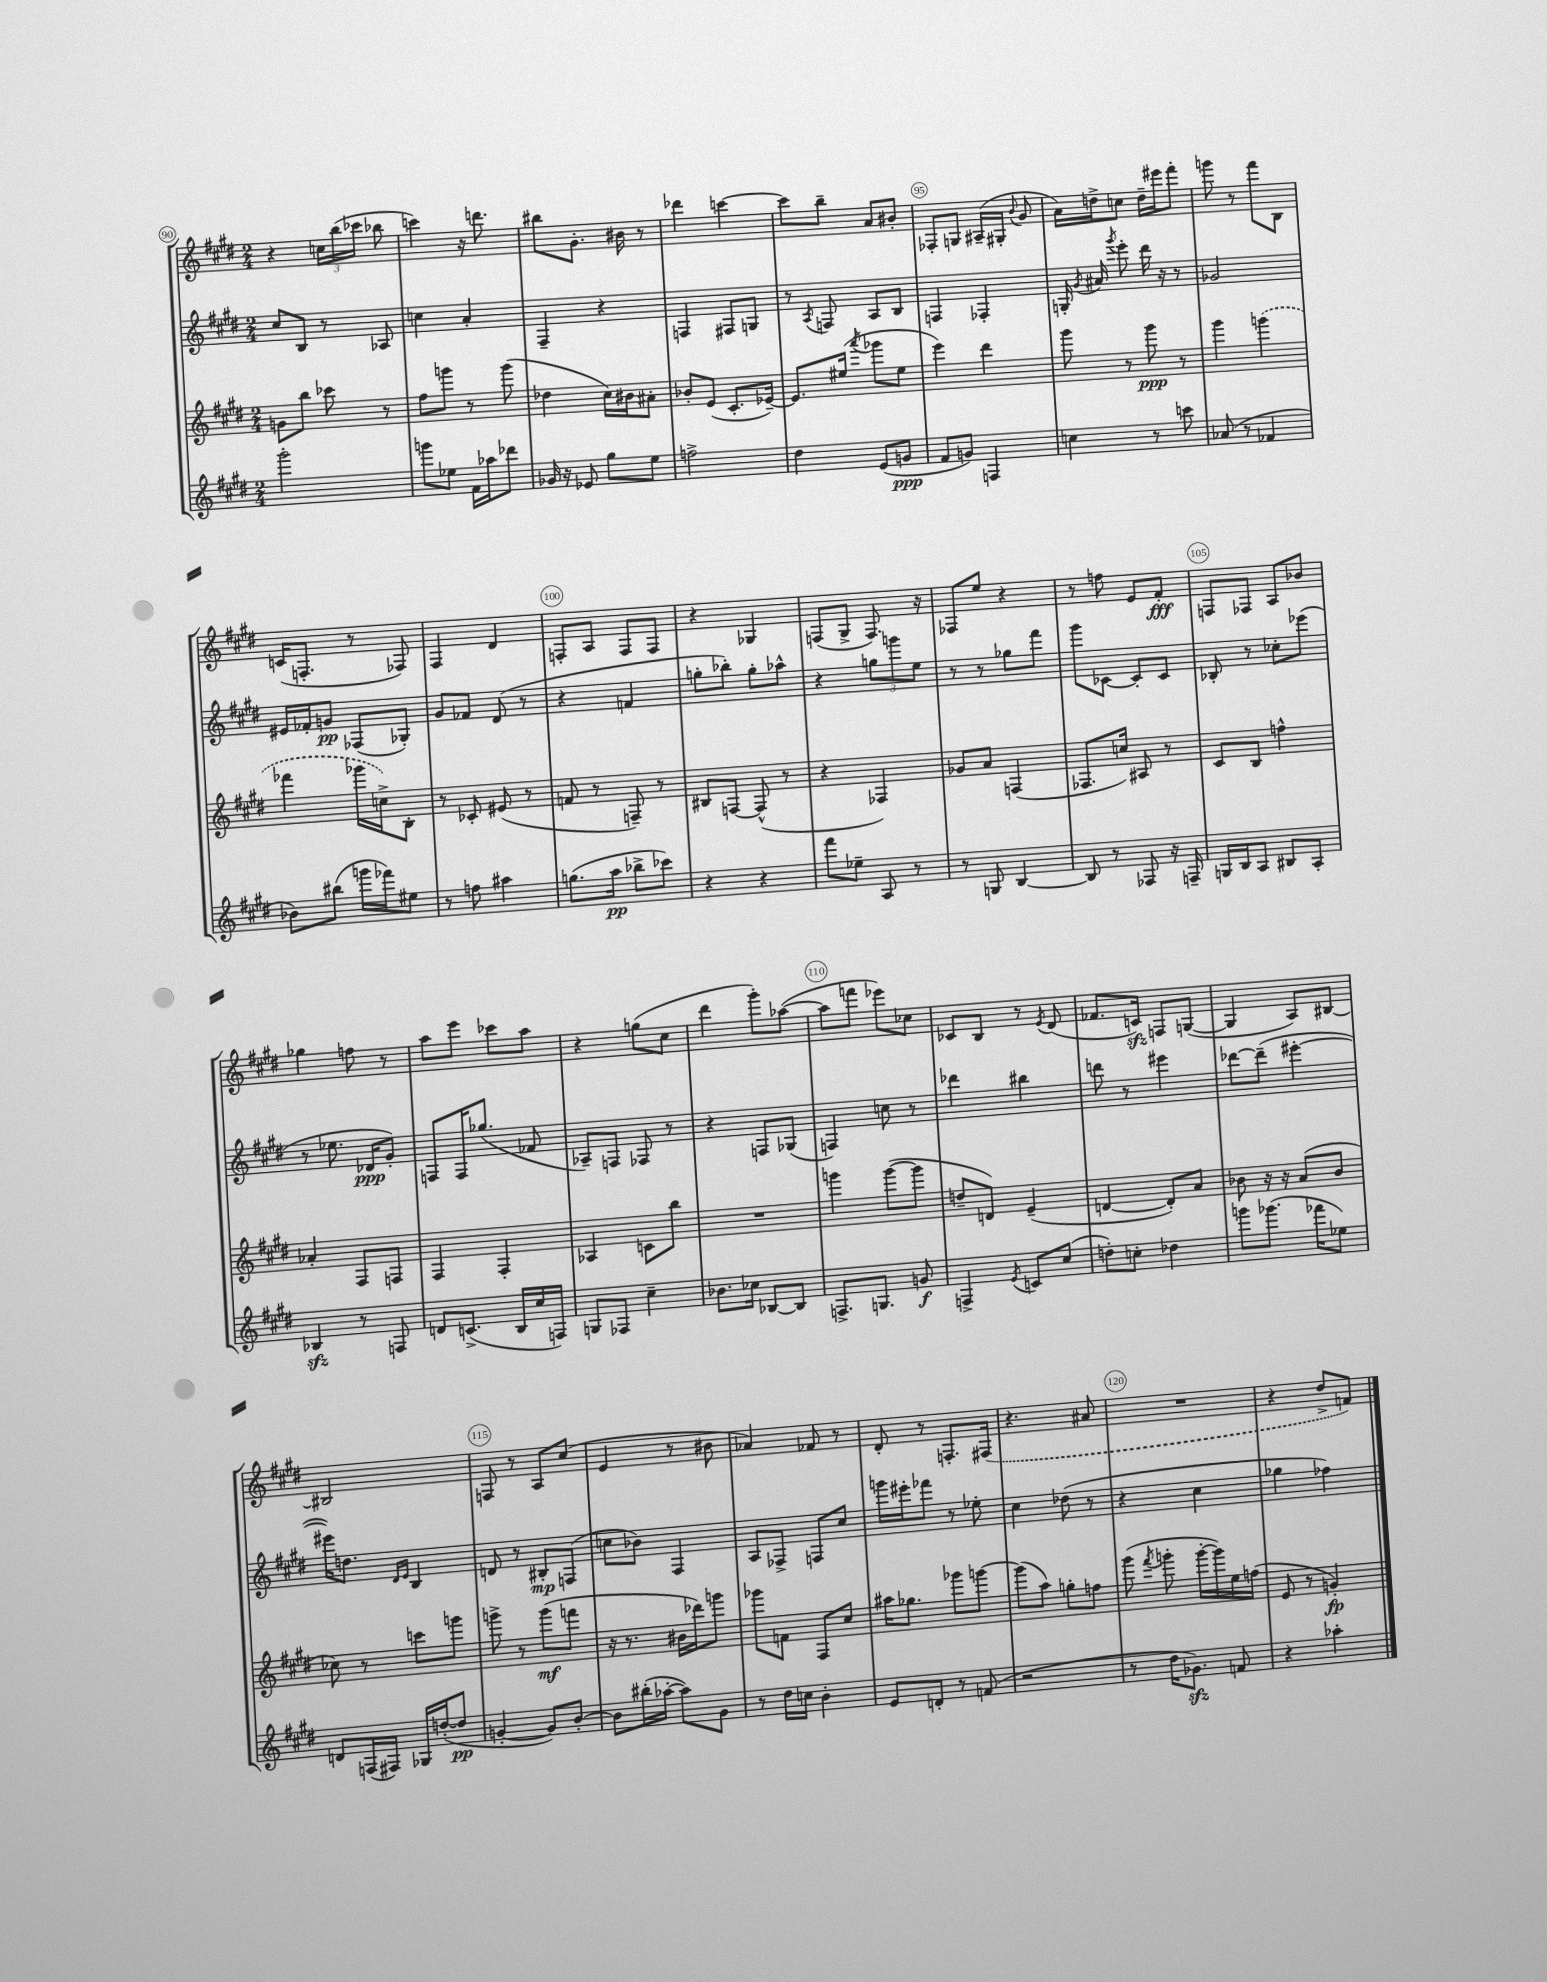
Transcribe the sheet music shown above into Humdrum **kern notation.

**kern	**dynam	**kern	**dynam	**kern	**dynam	**kern	**dynam
*part4	*part4	*part3	*part3	*part2	*part2	*part1	*part1
*staff4	*staff4	*staff3	*staff3	*staff2	*staff2	*staff1	*staff1
*clefG2	*	*clefG2	*	*clefG2	*	*clefG2	*
*k[f#c#g#d#]	*	*k[f#c#g#d#]	*	*k[f#c#g#d#]	*	*k[f#c#g#d#]	*
*M2/4	*	*M2/4	*	*M2/4	*	*M2/4	*
=90	=90	=90	=90	=90	=90	=90	=90
2ggg#'\	.	8gn\L	.	8cc#/L	.	4r	.
.	.	8bb\J	.	8B/J	.	.	.
.	.	8ccc-X\	.	8r	.	24ccn\LL	.
.	.	.	.	.	.	(24bb\	.
.	.	.	.	.	.	24ccc-X\JJ	.
.	.	8r	.	8A-X/	.	8bb-X\	.
=91	=91	=91	=91	=91	=91	=91	=91
8gggn\L	.	8ff#\L	.	4ccn\	.	4cccn\)	.
8ee-X\J	.	8gggn\J	.	.	.	.	.
16f#\LL	.	8r	.	4a'/	.	16r	.
16aa-X\J	.	.	.	.	.	8.dddn\	.
8ddd-X\J	.	(8ggg\	.	.	.	.	.
=92	=92	=92	=92	=92	=92	=92	=92
16g-X/	.	4dd-X\	.	4F#~/	.	8bb#X\L	.
16r	.	.	.	.	.	.	.
8e-X/	.	.	.	.	.	8.g#'\J	.
8gg#\L	.	16cc#\LL)	.	4r	.	.	.
.	.	16b#X\J	.	.	.	16b#X\	.
8ee\J	.	8a#X'\J	.	.	.	8r	.
=93	=93	=93	=93	=93	=93	=93	=93
2ffn^\	.	8b-X'/L	.	4Fn/	.	4ddd-X\	.
.	.	(8e/J	.	.	.	.	.
.	.	8.c#'/L	.	8F#X/L	.	[4cccn\	.
.	.	.	.	8Gn/J	.	.	.
.	.	[16e-X~/Jk)	.	.	.	.	.
=94	=94	=94	=94	=94	=94	=94	=94
4dd#\	.	8.e-/L]	.	8r	.	8ccc\L]	.
.	.	.	.	8qA/	.	.	.
.	.	.	.	8Fn/	.	8bb~\J	.
.	.	(16ee#X/Jk	.	.	.	.	.
.	.	8qaaa/	.	.	.	.	.
(8e/L	.	8ggg-X\L	.	8A/L	.	8a/L	.
8gn/J	ppp	8ee#\J	.	8B/J	.	8b#X'/J	.
=95	=95	=95	=95	=95	=95	=95	=95
8f#/L	.	4eee\)	.	4Fn/	.	8F-X'/L	.
8gn/J)	.	.	.	.	.	8Gn/J	.
4Fn/	.	4ddd#\	.	4F-X'/	.	(16A#X~/LL	.
.	.	.	.	.	.	16G#X'/JJ	.
.	.	.	.	.	.	8qqb/	.
.	.	.	.	.	.	8g#/	.
=96	=96	=96	=96	=96	=96	=96	=96
4ccn\	.	8ggg#\	.	16Gn'/	.	16a\LL)	.
.	.	.	.	8qg#/	.	.	.
.	.	.	.	16a#X/	.	16ddn^\J	.
.	.	.	.	8qggg#/	.	.	.
.	.	8r	.	8eee'\	.	8ccn\J	.
8r	.	8ggg#\	ppp	16ddd#\	.	16dd~\LL	.
.	.	.	.	16r	.	16eee#X\J	.
8cccn\	.	8r	.	8r	.	8fff#'\J	.
=97	=97	=97	=97	=97	=97	=97	=97
(8a-X/	.	4ggg#\	.	2g-X/	.	8gggn\	.
8r	.	.	.	.	.	8r	.
4f-X/	.	(4gggn\	.	.	.	8fff#\L	.
.	.	.	.	.	.	8B\J	.
!!LO:LB:g=z
=98	=98	=98	=98	=98	=98	=98	=98
8b-X\L)	.	4fff-X\	.	16e#X/LL	.	(16cn/KL	.
.	.	.	.	16f-X'/J	.	8.Fn'/J	.
(8bb#X\J	.	.	.	8gn/J	pp	.	.
16gggn\LL	.	16ggg-X\LL	.	(8F-X/L	.	8r	.
16fff-X\J)	.	16ccn^\J)	.	.	.	.	.
8ee#X\J	.	8B'\J	.	8G-X'/J)	.	8F-X/)	.
=99	=99	=99	=99	=99	=99	=99	=99
8r	.	8r	.	8g#/L	.	4F#/	.
8ffn\	.	8c-X'/	.	8f-X/J	.	.	.
4aa#X\	.	(8e#X/	.	(8d#/	.	4d#/	.
.	.	8r	.	8r	.	.	.
=100	=100	=100	=100	=100	=100	=100	=100
(8.ggn\L	.	8fn/	.	4r	.	8Fn'/L	.
.	.	8r	.	.	.	8A/J	.
16aa\Jk	pp	.	.	.	.	.	.
8bb-X^\L	.	8Fn~/)	.	4fn/	.	8F/L	.
8ccc-X\J)	.	8r	.	.	.	8F/J	.
=101	=101	=101	=101	=101	=101	=101	=101
4r	.	8B#X/L	.	8ggn'\L	.	4r	.
.	.	[8Fn/J	.	8bb-X'\J)	.	.	.
4r	.	(8F^^/]	.	8gg'\L	.	4G-X/	.
.	.	8r	.	8aa-X^^\J	.	.	.
=102	=102	=102	=102	=102	=102	=102	=102
8fff#\L	.	4r	.	4r	.	(8Fn/L	.
8ee-X~\J	.	.	.	.	.	8G#^/J	.
8A/	.	4F-X/)	.	12ggn\L	.	8.F/)	.
.	.	.	.	12gggn\	.	.	.
8r	.	.	.	.	.	.	.
.	.	.	.	12ee\J	.	.	.
.	.	.	.	.	.	16r	.
=103	=103	=103	=103	=103	=103	=103	=103
8r	.	8g-X/L	.	8r	.	8F-X/L	.
8Gn/	.	8a/J	.	8r	.	8ee/J	.
[4B/	.	(4Fn/	.	8gg-X\L	.	4r	.
.	.	.	.	8fff#\J	.	.	.
=104	=104	=104	=104	=104	=104	=104	=104
8B/]	.	8.F-X/L	.	8ggg#\L	.	8r	.
8r	.	.	.	[8c-X\J	.	8ffn\	.
.	.	16ccn/Jk)	.	.	.	.	.
8F-X/	.	8A#X/	.	8c-'/L]	.	8e/L	.
16r	.	8r	.	8c-/J	.	8f#'/J	fff
16Fn~/	.	.	.	.	.	.	.
=105	=105	=105	=105	=105	=105	=105	=105
16Gn/LL	.	8c#/L	.	8B-X'/	.	8Fn/L	.
16B/J	.	.	.	.	.	.	.
8A/J	.	8B/J	.	8r	.	8F-X/J	.
8B#X/L	.	4ffn^^\	.	8cc-X'\L	.	8A/L	.
8A'/J	.	.	.	(8eee-X\J	.	8b-X/J	.
!!LO:LB:g=z
=106	=106	=106	=106	=106	=106	=106	=106
4B-Xzz/	.	4a-X'/	.	8r	.	4gg-X\	.
.	.	.	.	8.ee-X\	.	.	.
8r	.	8F#/L	.	.	.	8ffn\	.
.	.	.	.	16d-X/KL	ppp	.	.
8Fn/	.	8Fn/J	.	8g#'/J)	.	8r	.
=107	=107	=107	=107	=107	=107	=107	=107
8dn/L	.	4F#/	.	8Fn/L	.	8aa\L	.
(8.cn^/J	.	.	.	16F/K	.	8eee\J	.
.	.	.	.	(8.gg-X/J	.	.	.
.	.	4F#'/	.	.	.	8ccc-X\L	.
16B/LL	.	.	.	.	.	.	.
16cc#/	.	.	.	8f-X/	.	8aa\J	.
16Fn/JJ)	.	.	.	.	.	.	.
=108	=108	=108	=108	=108	=108	=108	=108
8Gn/L	.	4A-X/	.	8A-X~/L)	.	4r	.
8F-X/J	.	.	.	8Fn/J	.	.	.
4cc#~\	.	8cn\L	.	8F-X/	.	(8ggn\L	.
.	.	8bb\J	.	8r	.	8cc#\J	.
=109	=109	=109	=109	=109	=109	=109	=109
8.b-X\L	.	2r	.	4r	.	4ddd#\	.
16cc-X\Jk	.	.	.	.	.	.	.
[8B-X/L	.	.	.	8Fn/L	.	8ggg#'\L)	.
8B-/J]	.	.	.	(8G-X/J	.	([8aa-X\J	.
=110	=110	=110	=110	=110	=110	=110	=110
8.Fn^/L	.	4gggn\	.	4Fn/)	.	8aa-\L]	.
.	.	.	.	.	.	8fffn\J	.
8.Gn/J	.	.	.	.	.	.	.
.	.	([8ggg\L	.	8ccn\	.	8eee-X\L)	.
8gn/	f	8ggg\J]	.	8r	.	8cc-X\J	.
=111	=111	=111	=111	=111	=111	=111	=111
4Fn^/	.	8ddn~/L	.	4ddd-X\	.	8c-X/L	.
.	.	8dn/J)	.	.	.	8B/J	.
8qe/	.	.	.	.	.	.	.
8cn/L	.	(4e~/	.	4bb#X\	.	8r	.
.	.	.	.	.	.	8qe/	.
(8cc#/J	.	.	.	.	.	(8d#/	.
=112	=112	=112	=112	=112	=112	=112	=112
8ddn'\L)	.	[4dn/	.	8dddn\	.	8.f-X/L	.
8ccn'\J	.	.	.	8r	.	.	.
.	.	.	.	.	.	16cnzz/Jk)	.
4dd-X\	.	8d'/L])	.	4eee#X\	.	8Fn/L	.
.	.	8a/J	.	.	.	([8Gn/J	.
=113	=113	=113	=113	=113	=113	=113	=113
8gggn\L	.	8b-X\	.	[8ddd-X\L	.	4G/]	.
(8.ggg-X\J	.	16r	.	(8ddd-~\J]	.	.	.
.	.	16r	.	.	.	.	.
.	.	(8a/L	.	[4eee#X'\	.	8A/L)	.
16fff-X\KL	.	.	.	.	.	.	.
8ee-X\J)	.	8b-/J	.	.	.	[8B#X/J	.
!!LO:LB:g=z
=114	=114	=114	=114	=114	=114	=114	=114
8dn/L	.	8cc-X\)	.	16eee#X\KL])	.	2B#X/]	.
.	.	.	.	8.ddn\J	.	.	.
(16Fn/L	.	8r	.	.	.	.	.
16F#X/JJ)	.	.	.	.	.	.	.
.	.	.	.	16qqd#/LL	.	.	.
.	.	.	.	16qqe/JJ	.	.	.
16G-X/LL	.	8cccn\L	.	4B/	.	.	.
([16ddn'/J	.	.	.	.	.	.	.
8dd/J]	pp	8gggn\J	.	.	.	.	.
=115	=115	=115	=115	=115	=115	=115	=115
[4gn'/	.	8gggn^\	.	8dn/	.	8Fn/	.
.	.	8r	.	8r	.	8r	.
8g/L])	.	(8ggg\L	mf	8B#X'/L	mp	8A/L	.
[8b'/J	.	8fffn\J	.	(8Fn/J	.	(8cc#/J	.
=116	=116	=116	=116	=116	=116	=116	=116
8b\L]	.	16r	.	8ccn\L	.	4e/	.
.	.	8.r	.	.	.	.	.
(16bb#X'\L	.	.	.	8b-X\J)	.	.	.
[16aa-X'\JJ	.	.	.	.	.	.	.
8aa-\L])	.	16b#X\LL	.	4F#/	.	8r	.
.	.	16ddd-X\J)	.	.	.	.	.
8g#\J	.	8gggn\J	.	.	.	8b#X\	.
=117	=117	=117	=117	=117	=117	=117	=117
8r	.	8ggg-X\L	.	8A/L	.	4a-X/)	.
16dd#\LL	.	8fn\J	.	8F-X^/J	.	.	.
16ccn\JJ	.	.	.	.	.	.	.
4b'\	.	8F#/L	.	8Fn/L	.	8f-X/	.
.	.	8cc#/J	.	8cc#/J	.	8r	.
=118	=118	=118	=118	=118	=118	=118	=118
8e/L	.	16aa#X\KL	.	16gggn\LL	.	8d#'/	.
.	.	8.gg-X\J	.	16eee#X'\J	.	.	.
8dn'/J	.	.	.	8fff-X\J	.	8r	.
8r	.	8ggg-X\L	.	8r	.	8.Fn'/L	.
(8fn/	.	[8gggn\J	.	8ee-X'\	.	.	.
.	.	.	.	.	.	(16F#X/Jk	.
=119	=119	=119	=119	=119	=119	=119	=119
2r	.	(8ggg\L]	.	4cc#\	.	4.r	.
.	.	8aa\J)	.	.	.	.	.
.	.	8ggn'\L	.	(8dd-X\	.	.	.
.	.	8ffn\J	.	8r	.	8a#X/	.
=120	=120	=120	=120	=120	=120	=120	=120
8r	.	(8ggg#\	.	4r	.	2r	.
.	.	8qfff#/	.	.	.	.	.
16dd#\KL	.	8gggn'\	.	.	.	.	.
8.g-Xzz\J)	.	.	.	.	.	.	.
.	.	[16ggg'\LL	.	4cc#\	.	.	.
.	.	16ggg\])	.	.	.	.	.
8fn/	.	16ee\	.	.	.	.	.
.	.	(16ffn\JJ	.	.	.	.	.
=121	=121	=121	=121	=121	=121	=121	=121
4r	.	8e/	.	4gg-X\	.	4r	.
.	.	8r	.	.	.	.	.
4aa-X'\	.	4gn'/)	fp	4ff-X\)	.	8dd#^/L	.
.	.	.	.	.	.	8fn/J)	.
==	==	==	==	==	==	==	==
*-	*-	*-	*-	*-	*-	*-	*-
